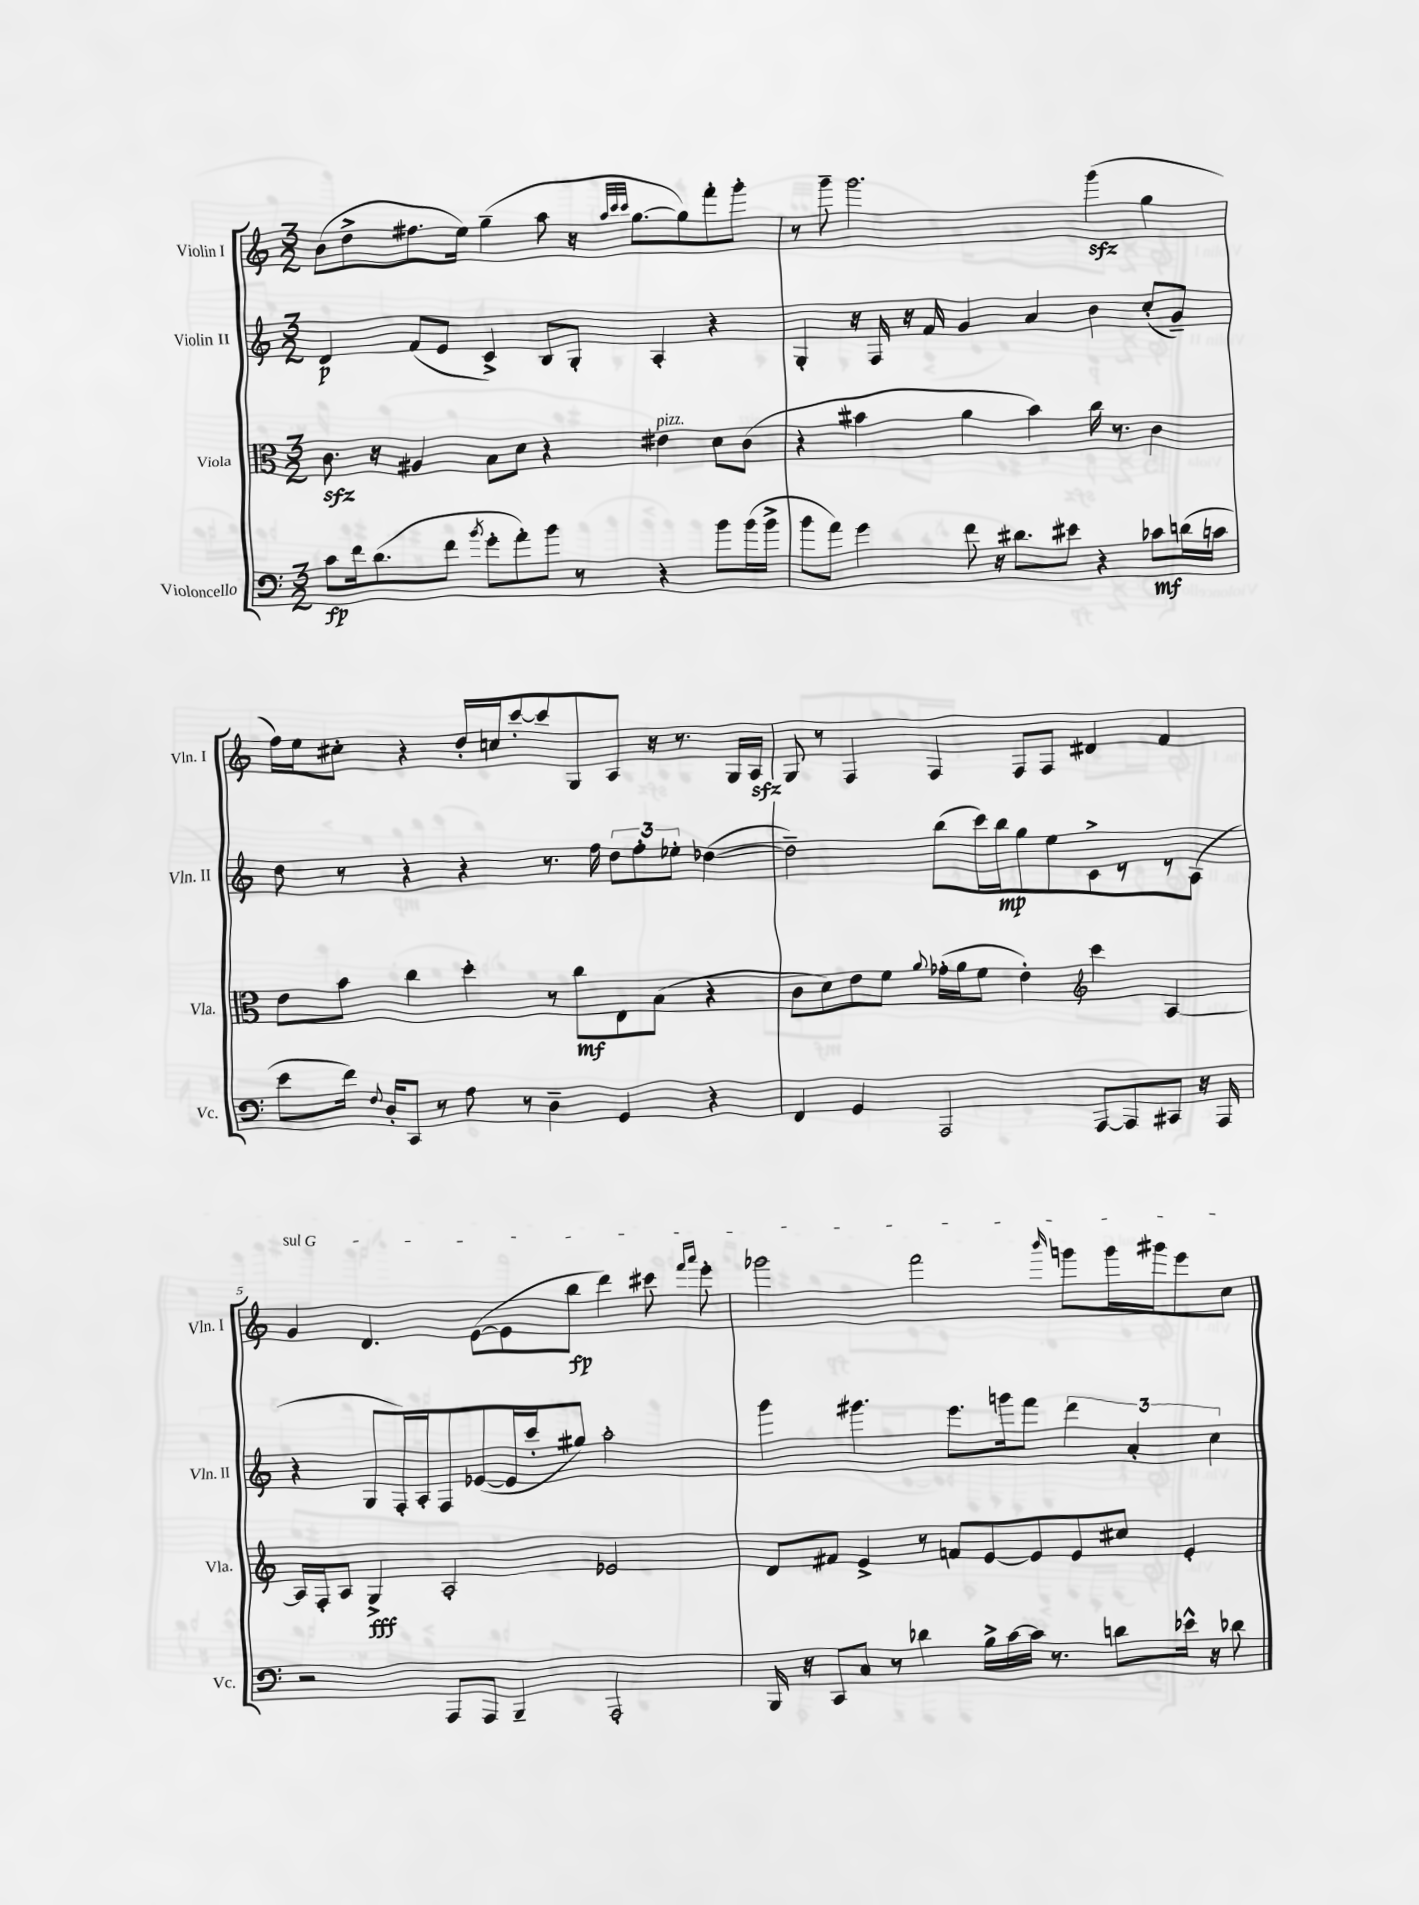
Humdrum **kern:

**kern	**kern	**kern	**kern
*staff4	*staff3	*staff2	*staff1
*clefF4	*clefC3	*clefG2	*clefG2
*k[]	*k[]	*k[]	*k[]
*M3/2	*M3/2	*M3/2	*M3/2
8c	8.c	4d	(8b
16f	.	.	8dd^
(8.d	16r	.	.
.	4A#	(8f	8.ff#
8f	.	8e	.
.	.	.	16ee)
8qb	.	.	.
8g'	8B	4c^)	(4gg~
8a')	8d	.	.
8b	4r	8B	8aa
8r	.	8G'	16r
.	.	.	32qqaa
.	.	.	32qqccc
.	.	.	32qqccc
.	.	.	[8.gg
4r	4e#	4A'	.
.	.	.	8gg])
8b	8d	4r	8fff'
(16b	(8c	.	8ggg'
16b^	.	.	.
=	=	=	=
8b	4r	4G'	8r
8a)	.	.	8ggg~
4g	4b#	16r	2.ggg
.	.	16F	.
.	.	16r	.
.	.	16f	.
8f	4a	4g	.
16r	.	.	.
8.d#	.	.	.
.	4b#)	4a	.
8e#	.	.	.
4r	16cc	4b	(4ggg
.	8.r	.	.
8c-	4c	(8cc'	4gg
(16d	.	8g~)	.
16c	.	.	.
=	=	=	=
8e	8e	8dd	16ff)
.	.	.	16ee
16f)	8b	8r	8cc#'
8qqF	.	.	.
16D'	.	.	.
8CC	4cc	4r	4r
8r	.	.	.
8A	4dd'	4r	16dd'
.	.	.	16cc
8r	.	.	[8ccc'
4D~	8r	8.r	8ccc]
.	8cc	.	8G
.	.	16ff	.
4GG	8E	12dd	8A
.	.	12ff'	.
.	(8B	.	16r
.	.	12ee-'	.
.	.	.	8.r
4r	4r	([4dd-	.
.	.	.	16G
.	.	.	16A
=	=	=	=
4FF	8c	2dd-~])	8G
.	8d)	.	8r
4GG	8e	.	4F
.	8f	.	.
.	8qqa	.	.
2AAA	(16g-'	(8bb	4F
.	16a	.	.
.	8f	16ccc)	.
.	.	16bb	.
.	4e')	8gg	8F
.	.	8ee	8F
*	*clefG2	*	*
[8AAA	4ccc	8c^	4d#
8AAA]	.	8r	.
8CC#	[4A	8r	4f
16r	.	(8A	.
16AAA	.	.	.
=	=	=	=
2r	16A]	4r	4g
.	16F'	.	.
.	8A	.	.
.	4G^	8G	4.d
.	.	16F')	.
.	.	16A'	.
8AAA	2A'	8F	.
8AAA	.	([8e-	([8e
4BBB~	.	16e-]	8e]
.	.	16ccc'	.
.	.	8gg#)	8bb
2AAA'	2e-	2aa'	4ddd)
.	.	.	8ccc#
.	.	.	16qqfff
.	.	.	16qqaaa
.	.	.	8eee'
=	=	=	=
16BBB	8d	4ggg	2ggg-
16r	.	.	.
8CC	8f#	.	.
8C	4e^	4.ggg#	.
8r	.	.	.
4d-	8r	.	2fff
.	8f	8.eee	.
16B^	[8e	.	.
[16c	.	16ggg	.
16c]	8e]	8fff	.
8.r	.	.	.
.	.	.	16qqbbb
.	8e	6ddd	8ggg
8d	8cc#	.	16ggg
.	.	6a'	.
.	.	.	16ggg#
16e-^^	4e'	.	8eee
16r	.	.	.
.	.	6cc	.
8d-	.	.	8cc
==	==	==	==
*-	*-	*-	*-
